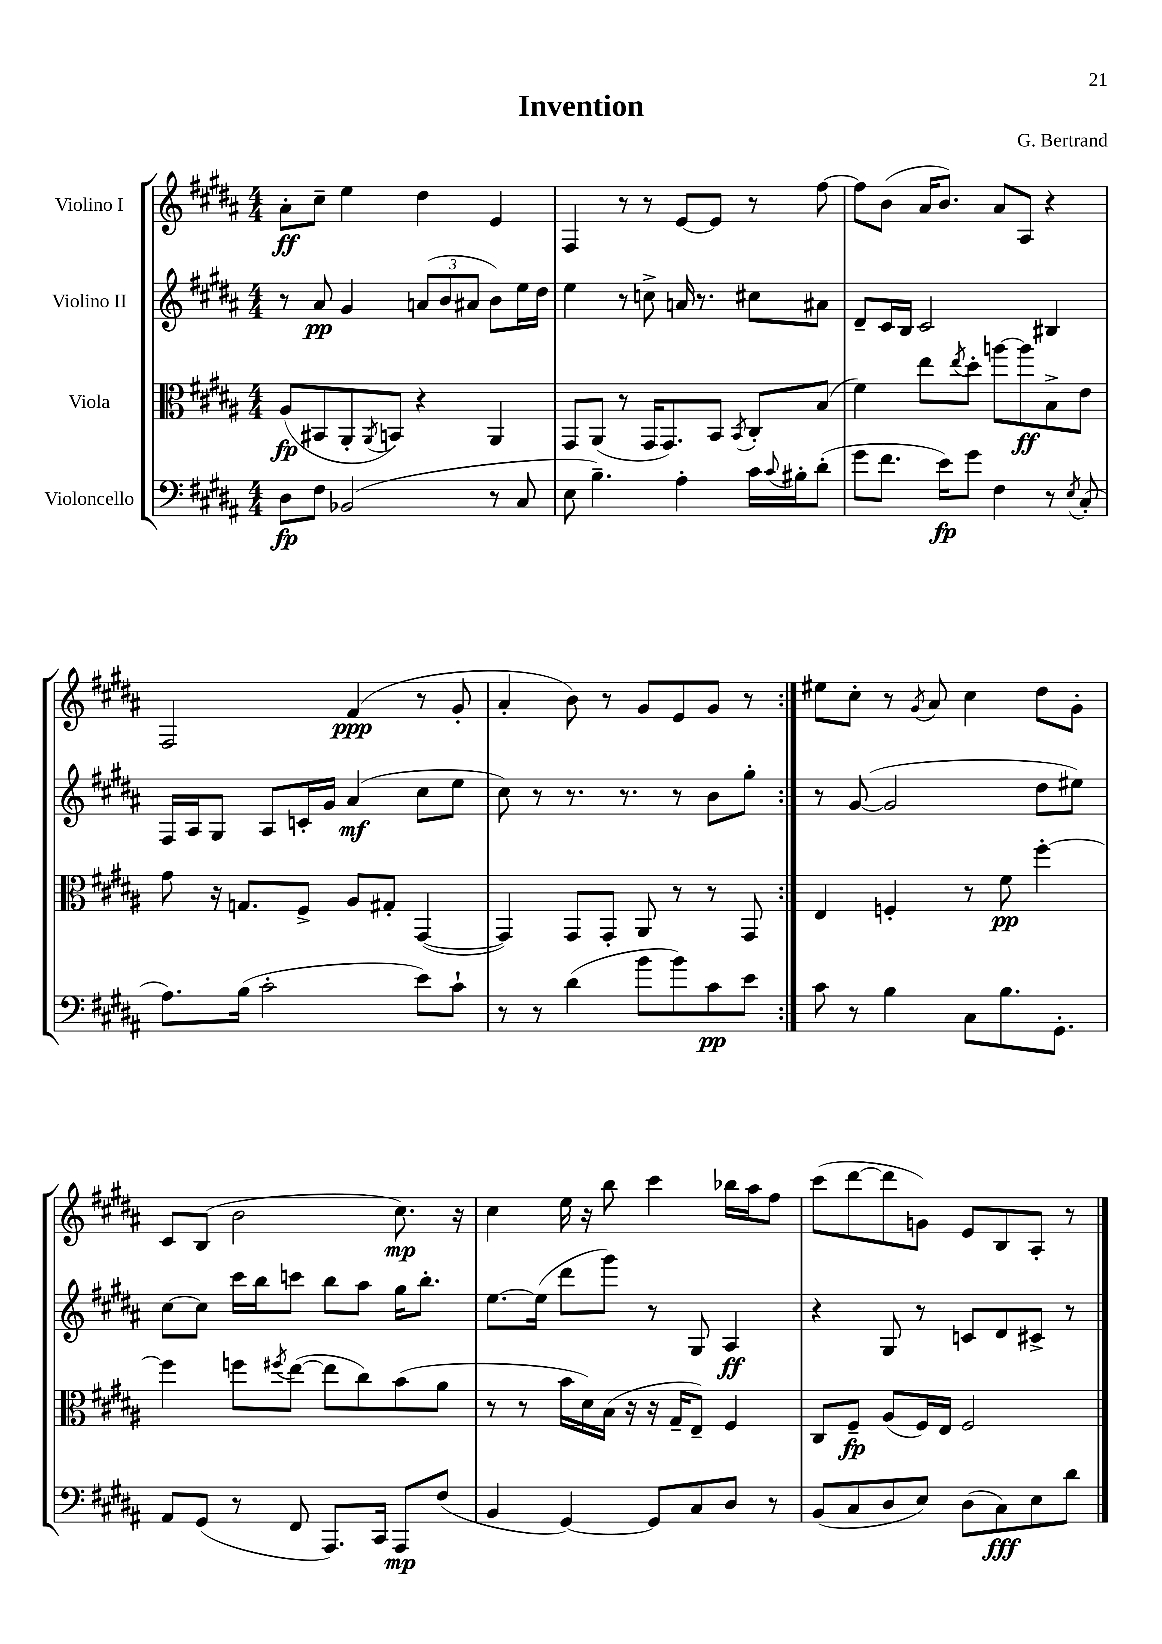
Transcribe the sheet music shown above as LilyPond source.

\header { title = "Invention" composer = "G. Bertrand" }
<<
\new StaffGroup <<
\new Staff = "s0" \with { instrumentName = "Violino I" } {
    \clef treble \key b \major \numericTimeSignature \time 4/4
    \repeat volta 2 { ais'8-.\ff cis''8-- e''4 dis''4 e'4 |
    fis4 r8 r8 e'8~ e'8 r8 fis''8~ |
    fis''8 b'8( ais'16 b'8.) ais'8 ais8 r4 |
    fis2 fis'4\ppp( r8 gis'8-. |
    ais'4-. b'8) r8 gis'8 e'8 gis'8 r8 | }
    eis''8 cis''8-. r8 \acciaccatura { gis'8 } ais'8 cis''4 dis''8 gis'8-. |
    cis'8 b8( b'2 cis''8.\mp) r16 |
    cis''4 e''16 r16 b''8 cis'''4 bes''16 ais''16 fis''8 |
    cis'''8( dis'''8~ dis'''8 g'8) e'8 b8 ais8-. r8 \bar "|." |
}
\new Staff = "s1" \with { instrumentName = "Violino II" } {
    \clef treble \key b \major \numericTimeSignature \time 4/4
    \repeat volta 2 { r8 ais'8\pp gis'4 \tuplet 3/2 { a'8( b'8 ais'8 } b'8) e''16 dis''16 |
    e''4 r8 c''8-> a'16 r8. cis''8 ais'8 |
    dis'8-- cis'16 b16 cis'2 bis4 |
    fis16 ais16 gis8 ais8 c'16-. gis'16 ais'4\mf( cis''8 e''8 |
    cis''8) r8 r8. r8. r8 b'8 gis''8-. | }
    r8 gis'8~( gis'2 dis''8 eis''8) |
    cis''8~ cis''8 cis'''16 b''16 c'''8 b''8 ais''8 gis''16 b''8.-. |
    e''8.~ e''16( dis'''8 gis'''8) r8 gis8 ais4\ff |
    r4 gis8 r8 c'8 dis'8 cis'8-> r8 \bar "|." |
}
\new Staff = "s2" \with { instrumentName = "Viola" } {
    \clef alto \key b \major \numericTimeSignature \time 4/4
    \repeat volta 2 { ais8\fp( bis,8 ais,8-. \acciaccatura { ais,8 } b,8) r4 ais,4 |
    gis,8 ais,8( r8 gis,16 gis,8.) b,8 \acciaccatura { b,8 } cis8-. b8( |
    fis'4) e''8 \acciaccatura { e''8 } dis''8-. a''8~ a''8\ff b8-> e'8 |
    gis'8 r16 g8. fis8-> ais8 gis8-. gis,4~( |
    gis,4) gis,8 gis,8-. ais,8 r8 r8 gis,8 | }
    e4 f4-. r8 fis'8\pp fis''4~-. |
    fis''4 f''8 \acciaccatura { fis''8 } e''8~( e''8 cis''8) b'8( ais'8 |
    r8 r8 b'16 dis'16) b16( r16 r16 gis16-- e8--) fis4 |
    cis8 fis8--\fp ais8( fis16) e16 fis2 \bar "|." |
}
\new Staff = "s3" \with { instrumentName = "Violoncello" } {
    \clef bass \key b \major \numericTimeSignature \time 4/4
    \repeat volta 2 { dis8\fp fis8 bes,2( r8 cis8 |
    e8 b4.--) ais4-. cis'16 \appoggiatura { cis'8 } bis16-. dis'8-.( |
    gis'8 fis'8. e'16\fp) gis'8 fis4 r8 \acciaccatura { e8 } cis8-.( |
    ais8.) b16( cis'2-. e'8) cis'8-! |
    r8 r8 dis'4( b'8 b'8) cis'8\pp e'8 | }
    cis'8 r8 b4 cis8 b8. gis,8.-. |
    ais,8 gis,8( r8 fis,8 ais,,8.) cis,16 ais,,8\mp fis8( |
    b,4 gis,4~) gis,8 cis8 dis8 r8 |
    b,8( cis8 dis8 e8) dis8( cis8\fff) e8 dis'8 \bar "|." |
}
>>
>>
\layout { \context { \Score \remove "Bar_number_engraver" } }
